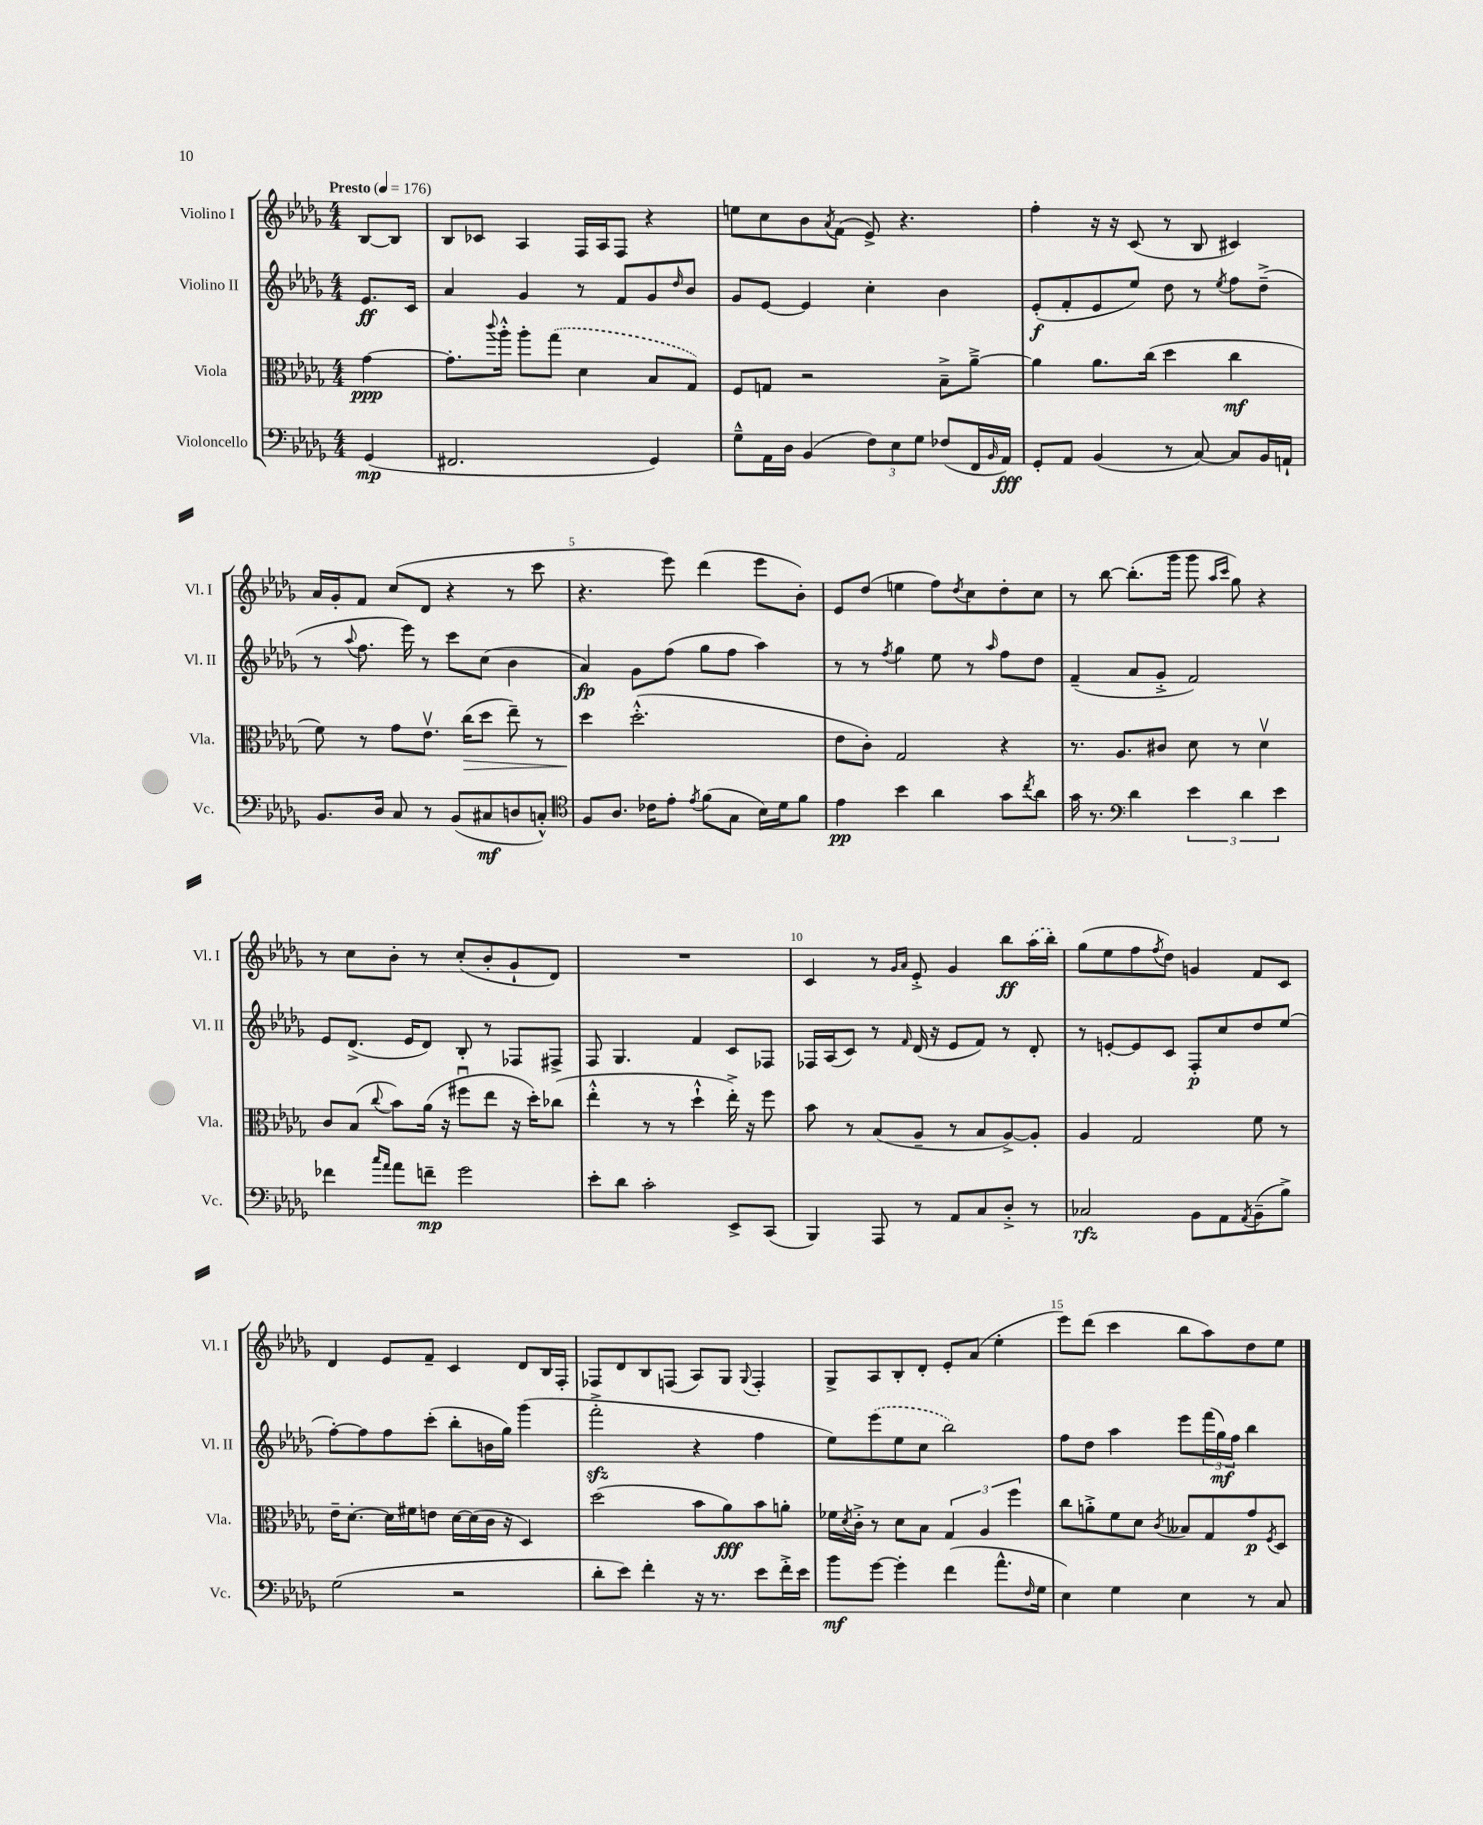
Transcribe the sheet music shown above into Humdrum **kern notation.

**kern	**dynam	**kern	**dynam	**kern	**dynam	**kern	**dynam
*part4	*part4	*part3	*part3	*part2	*part2	*part1	*part1
*staff4	*staff4	*staff3	*staff3	*staff2	*staff2	*staff1	*staff1
*I"Violoncello	*	*I"Viola	*	*I"Violino II	*	*I"Violino I	*
*I'Vc.	*	*I'Vla.	*	*I'Vl. II	*	*I'Vl. I	*
*clefF4	*	*clefC3	*	*clefG2	*	*clefG2	*
*k[b-e-a-d-g-]	*	*k[b-e-a-d-g-]	*	*k[b-e-a-d-g-]	*	*k[b-e-a-d-g-]	*
*M4/4	*	*M4/4	*	*M4/4	*	*M4/4	*
*MM176	*	*MM176	*	*MM176	*	*MM176	*
=	=	=	=	=	=	=	=
!	!	!	!	!	!	!LO:TX:a:B:t=Presto	!
(4GG-/	mp	[4g-\	ppp	8.e-/L	ff	[8B-/L	.
.	.	.	.	.	.	8B-/J]	.
.	.	.	.	16c/Jk	.	.	.
=1	=1	=1	=1	=1	=1	=1	=1
2.FF#X/	.	8.g-'\L]	.	4a-/	.	8B-/L	.
.	.	.	.	.	.	8c-X/J	.
.	.	8qqccc/	.	.	.	.	.
.	.	16aa-'^^\Jk	.	.	.	.	.
.	.	8aa-'\L	.	4g-/	.	4A-/	.
.	.	(8gg-\J	.	.	.	.	.
.	.	4d-\	.	8r	.	16F/LL	.
.	.	.	.	.	.	16A-/J	.
.	.	.	.	8f/L	.	8F/J	.
4GG-/)	.	8B-/L	.	8g-/	.	4r	.
.	.	.	.	16qqdd-/	.	.	.
.	.	8G-/J)	.	8b-/J	.	.	.
=2	=2	=2	=2	=2	=2	=2	=2
8G-~^^\L	.	8F/L	.	8g-/L	.	8een\L	.
16AA-\L	.	8Gn/J	.	[8e-/J	.	8cc\	.
16D-\JJ	.	.	.	.	.	.	.
(4BB-/	.	2r	.	4e-/]	.	8b-\	.
.	.	.	.	.	.	8qa-/	.
.	.	.	.	.	.	(8f\J	.
12F\L)	.	.	.	4cc'\	.	8e-^/)	.
12E-\	.	.	.	.	.	.	.
.	.	.	.	.	.	4.r	.
12G-\J	.	.	.	.	.	.	.
(8F-X/L	.	8B-~^\L	.	4b-\	.	.	.
16FF/L	.	[8a-~^\J	.	.	.	.	.
16qqBB-/	.	.	.	.	.	.	.
16AA-/JJ)	fff	.	.	.	.	.	.
=3	=3	=3	=3	=3	=3	=3	=3
8GG-'/L	.	4a-\]	.	(8e-'/L	f	4ff'\	.
8AA-/J	.	.	.	8f'/	.	.	.
(4BB-/	.	8.a-\L	.	8e-/	.	16r	.
.	.	.	.	.	.	16r	.
.	.	.	.	8ee-/J)	.	(8c/	.
.	.	(16cc\Jk	.	.	.	.	.
8r	.	4dd-\	.	8dd-\	.	8r	.
[8C/)	.	.	.	8r	.	8B-/	.
.	.	.	.	8qee-/	.	.	.
8C/L]	.	4cc\	mf	8ff\L	.	4c#X/)	.
16BB-/L	.	.	.	(8dd-~^\J	.	.	.
16AAn`/JJ	.	.	.	.	.	.	.
!!LO:LB:g=z
=4	=4	=4	=4	=4	=4	=4	=4
8.BB-/L	.	8f\)	.	8r	.	16a-/LL	.
.	.	.	.	.	.	16g-'/J	.
.	.	.	.	8qqaa-/	.	.	.
.	.	8r	.	8.ff\	.	8f/J	.
16D-/Jk	.	.	.	.	.	.	.
8C/	.	8g-\L	.	.	.	(8cc/L	.
.	.	.	.	16eee-\)	.	.	.
8r	.	8.e-v\J	.	8r	.	8d-/J	.
(8BB-/L	.	.	.	8ccc\L	.	4r	.
!	!	!	!LO:HP:b	!	!	!	!
.	.	(16cc\KL	>	.	.	.	.
8C#X/	mf	8dd-\J	.	(8cc\J	.	.	.
8Dn/	.	8ee-~\)	.	4b-\	.	8r	.
8Cn'^^/J)	.	8r	.	.	.	8ccc\	.
=5	=5	=5	=5	=5	=5	=5	=5
*clefC4	*	*	*	*	*	*	*
8F/L	.	4dd-\	.	4a-/)	fp	4.r	.
8.A-/J	.	.	.	.	.	.	.
.	.	(2.dd-'^^\	]	8g-\L	.	.	.
16c-X\KL	.	.	.	.	.	.	.
8e-'\J	.	.	.	(8ff\J	.	8eee-\)	.
8qe-/	.	.	.	.	.	.	.
(8f\L	.	.	.	8gg-\L	.	(4ddd-\	.
8G-\J	.	.	.	8ff\J	.	.	.
16B-\LL)	.	.	.	4aa-\)	.	8eee-\L	.
16d-\J	.	.	.	.	.	.	.
8f\J	.	.	.	.	.	8b-'\J)	.
=6	=6	=6	=6	=6	=6	=6	=6
4e-\	pp	8e-\L	.	8r	.	8e-/L	.
.	.	8c'\J)	.	8r	.	(8dd-/J	.
.	.	.	.	8qff/	.	.	.
4b-\	.	2G-/	.	4gg-\	.	4een\	.
4a-\	.	.	.	8ee-\	.	8ff\L)	.
.	.	.	.	.	.	8qdd-/	.
.	.	.	.	8r	.	8cc\	.
.	.	.	.	16qqaa-/	.	.	.
8g-\L	.	4r	.	8ff\L	.	8dd-'\	.
8qcc/	.	.	.	.	.	.	.
8a-\J	.	.	.	8dd-\J	.	8cc\J	.
=7	=7	=7	=7	=7	=7	=7	=7
16g-\	.	8.r	.	(4f~/	.	8r	.
8.r	.	.	.	.	.	.	.
.	.	.	.	.	.	[8bb-\	.
.	.	8.A-/L	.	.	.	.	.
*clefF4	*	*	*	*	*	*	*
4d-\	.	.	.	8a-/L	.	(8.bb-'\L]	.
.	.	8c#X/J	.	8g-'^/J	.	.	.
.	.	.	.	.	.	16ggg-\Jk	.
6e-\	.	8d-\	.	2f/)	.	8ggg-\	.
.	.	.	.	.	.	16qqaa-/LL	.
.	.	.	.	.	.	16qqccc/JJ	.
.	.	8r	.	.	.	8gg-\)	.
6d-\	.	.	.	.	.	.	.
.	.	4d-v\	.	.	.	4r	.
6e-\	.	.	.	.	.	.	.
!!LO:LB:g=z
=8	=8	=8	=8	=8	=8	=8	=8
4f-X\	.	8c/L	.	8e-/L	.	8r	.
.	.	(8B-/J	.	(8.d-^/J	.	8cc\L	.
16qqcc/LL	.	.	.	.	.	.	.
16qqa-/JJ	.	8qqcc/	.	.	.	.	.
8a-\L	.	8b-\L)	.	.	.	8b-'\J	.
.	.	.	.	16e-/KL	.	.	.
8fn~\J	mp	(16a-\Jk	.	8d-/J)	.	8r	.
.	.	16r	.	.	.	.	.
2g-\	.	8ff#Xu\L	.	8B-'/	.	(8cc'/L	.
.	.	8ee-\J	.	8r	.	8b-'/	.
.	.	16r	.	8F-X/L	.	8g-`/	.
.	.	16dd-'\KL)	.	.	.	.	.
.	.	(8cc-X\J	.	8F#X^/J	.	8d-/J)	.
=9	=9	=9	=9	=9	=9	=9	=9
8e-'\L	.	4ee-'^^\	.	8F/	.	1r	.
8d-\J	.	.	.	4.G-/	.	.	.
2c'\	.	8r	.	.	.	.	.
.	.	8r	.	.	.	.	.
.	.	4dd-`^^\	.	4f/	.	.	.
8EE-^/L	.	16ee-'^\)	.	8c/L	.	.	.
.	.	16r	.	.	.	.	.
(8CC/J	.	8ff\	.	8F-X/J	.	.	.
=10	=10	=10	=10	=10	=10	=10	=10
4BBB-/)	.	8b-\	.	16F-X/LL	.	4c/	.
.	.	.	.	(16A-/J	.	.	.
.	.	8r	.	8c/J)	.	.	.
8AAA-/	.	(8B-/L	.	8r	.	8r	.
.	.	.	.	.	.	16qqg-/LL	.
.	.	.	.	16qqf/	.	16qqa-/JJ	.
8r	.	8A-~/J	.	(16d-/	.	8e-'^/	.
.	.	.	.	16r	.	.	.
8AA-/L	.	8r	.	8e-/L	.	4g-/	.
8C/	.	8B-/L	.	8f/J)	.	.	.
8D-'^/J	.	[8A-^/)	.	8r	.	8bb-\L	ff
8r	.	8A-'/J]	.	8d-'/	.	(16aa-\L	.
.	.	.	.	.	.	16bb-'\JJ)	.
=11	=11	=11	=11	=11	=11	=11	=11
2C-X/	rfz	4A-/	.	8r	.	(8gg-\L	.
.	.	.	.	[8en'/L	.	8ee-\	.
.	.	2G-/	.	8e/]	.	8ff\	.
.	.	.	.	.	.	8qff/	.
.	.	.	.	8c/J	.	8dd-\J)	.
8BB-\L	.	.	.	8F'/L	p	4gn/	.
8AA-\	.	.	.	8cc/	.	.	.
8qAA-/	.	.	.	.	.	.	.
(8BB-~\	.	8f\	.	8dd-/	.	8f/L	.
8B-^\J)	.	8r	.	(8ee-/J	.	8c/J	.
!!LO:LB:g=z
=12	=12	=12	=12	=12	=12	=12	=12
(2G-\	.	16e-~\KL	.	[8ff'\L)	.	4d-/	.
.	.	[8.d-'\J	.	.	.	.	.
.	.	.	.	8ff\]	.	.	.
.	.	16d-\LL]	.	8ff\	.	8e-/L	.
.	.	16f#X\J	.	.	.	.	.
.	.	8en\J	.	(8ccc'\J	.	8f~/J	.
2r	.	[16d-\LL	.	8bb-'\L	.	4c/	.
.	.	(16d-\]	.	.	.	.	.
.	.	16c\JJ	.	16bn\L	.	.	.
.	.	16r	.	16gg-\JJ)	.	.	.
.	.	4D-/)	.	(4ggg-\	.	8d-/L	.
.	.	.	.	.	.	16B-/L	.
.	.	.	.	.	.	16F'/JJ	.
=13	=13	=13	=13	=13	=13	=13	=13
8d-'\L	.	(2dd-\	.	2fffzz'^\	.	8F-X/L	.
8e-\J)	.	.	.	.	.	8d-/	.
4f'\	.	.	.	.	.	8B-/	.
.	.	.	.	.	.	(8Fn/J	.
16r	.	8b-\L	.	4r	.	8A-/L)	.
8.r	.	.	.	.	.	.	.
.	.	8a-\)	fff	.	.	8G-/J	.
.	.	.	.	.	.	8qqG-/	.
8e-\L	.	8b-\	.	4ff\	.	4F'/	.
16f'^\L	.	8an'\J	.	.	.	.	.
16e-\JJ	.	.	.	.	.	.	.
=14	=14	=14	=14	=14	=14	=14	=14
8b-\L	mf	16f-X\LL	.	8ee-\L)	.	8G-^/L	.
.	.	8qd-/	.	.	.	.	.
.	.	16c'^\JJ	.	.	.	.	.
[8g-\J	.	8r	.	(8eee-\	.	8A-/	.
4g-'\]	.	8d-\L	.	8ee-\	.	8B-'/	.
.	.	8B-\J	.	8cc\J	.	8d-'/J	.
(4f\	.	6G-/	.	2bb-\)	.	8e-'/L	.
.	.	.	.	.	.	(8a-/J	.
.	.	6A-/	.	.	.	.	.
8.a-^^\L	.	.	.	.	.	4ee-'\	.
.	.	6ff\	.	.	.	.	.
16qqF/	.	.	.	.	.	.	.
16G-\Jk	.	.	.	.	.	.	.
=15	=15	=15	=15	=15	=15	=15	=15
4E-\)	.	8cc\L	.	8ff\L	.	8eee-\L)	.
.	.	8an'^\	.	8dd-\J	.	(8ddd-\J	.
4G-\	.	8f\	.	4aa-\	.	4ccc\	.
.	.	8d-\J	.	.	.	.	.
.	.	8qc/	.	.	.	.	.
4E-\	.	8B--X/L	.	8eee-\L	.	8bb-\L	.
.	.	8G-/	.	(24fff\L	.	8aa-\)	.
.	.	.	.	24gg-\)	mf	.	.
.	.	.	.	24ff\JJ	.	.	.
8r	.	8g-/	p	4bb-\	.	8dd-\	.
.	.	8qF/	.	.	.	.	.
8C/	.	8D-/J	.	.	.	8ee-\J	.
==	==	==	==	==	==	==	==
*-	*-	*-	*-	*-	*-	*-	*-
